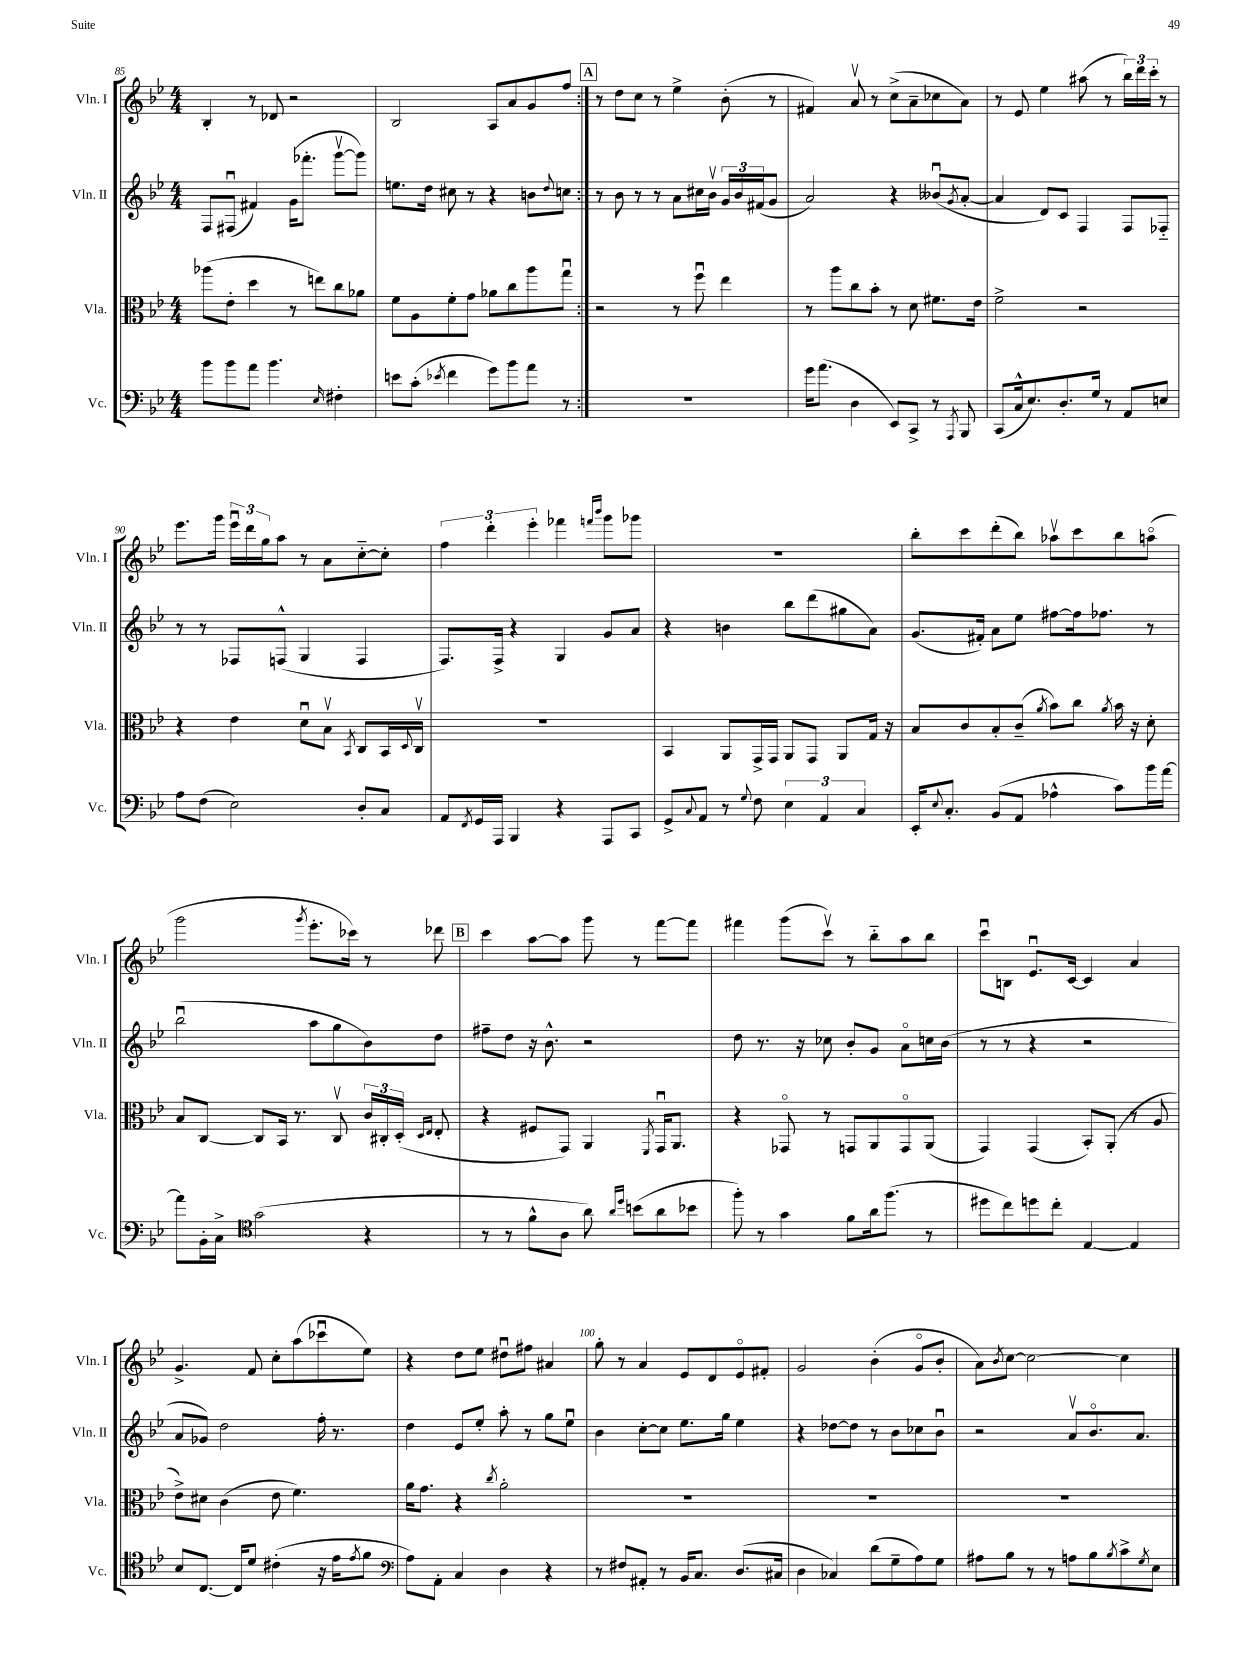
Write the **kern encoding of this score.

**kern	**kern	**kern	**kern
*part4	*part3	*part2	*part1
*staff4	*staff3	*staff2	*staff1
*I"Vc.	*I"Vla.	*I"Vln. II	*I"Vln. I
*I'Vc.	*I'Vla.	*I'Vln. II	*I'Vln. I
*clefF4	*clefC3	*clefG2	*clefG2
*k[b-e-]	*k[b-e-]	*k[b-e-]	*k[b-e-]
*M4/4	*M4/4	*M4/4	*M4/4
=85	=85	=85	=85
8b-\L	(8aa-X\L	8F/L	4B-'/
8b-\	8e-'\J	(8F#Xu/J	.
8a\J	4dd\	4f#X/)	8r
4.b-\	.	.	8d-X/
.	8r	(16g\KL	2r
.	.	8.fff-X'\J	.
.	8een\L)	.	.
16qqE-/	.	.	.
4F#X'\	8cc\	[8gggv\L	.
.	8a-X\J	8ggg\J])	.
=86	=86	=86	=86
8en\L	8f\L	8.een\L	2B-/
(8c'\J	8A\	.	.
.	.	16dd\Jk	.
8qe-X/	.	.	.
4f\	8f'\	8cc#X\	.
.	8g\J	8r	.
8g\L)	8a-X\L	4r	8A/L
8b-\	8cc\	.	8a/
8a\J	8aa\	8bn\L	8g/
.	.	8qqdd/	.
8r	8ggu\J	8ccn\J	8ff/J
!!LO:REH:place=s1:t=A
=87:|!	=87:|!	=87:|!	=87:|!
1r	2r	8r	8r
.	.	8b-\	8dd\L
.	.	8r	8cc\J
.	.	8r	8r
.	8r	8a\L	4ee-^\
.	8ffu\	16cc#X\L	.
.	.	16b-v\JJ	.
.	4ee-\	24g/LL	(8b-'\
.	.	24b-/	.
.	.	(24f#X/J	.
.	.	8g/J	8r
=88	=88	=88	=88
16g\KL	8r	2a/)	4f#X/)
(8.a\J	.	.	.
.	8aa\L	.	.
4D\	8cc\	.	8av/
.	8b-'\J	.	8r
8EE-/L)	8r	4r	(8cc^\L
8CC^/J	8d\	.	8a~\
8r	8.f#X\L	(8b--Xu/L	8cc-X\
8qAAA/	.	8qg/	.
8BBB-/	.	[8a'/J	8a\J)
.	16e-\Jk	.	.
=89	=89	=89	=89
(8CC/L	2f^\	4a/]	8r
16C^^/k	.	.	8e-/
8.E-/)	.	.	.
.	.	8d/L)	4ee-\
8.D'/	.	8c/J	.
.	2r	4F/	(8aa#X\
16G/Jk	.	.	.
8r	.	.	8r
8AA/L	.	8F/L	24bb-\LL)
.	.	.	24ddd\
.	.	.	24ccc'\JJ
8En/J	.	8F-X/J	8r
!!LO:LB:g=z
=90	=90	=90	=90
8A\L	4r	8r	8.eee-\L
(8F\J	.	8r	.
.	.	.	16ggg\Jk
2E-\)	4e-\	8F-X/L	24eee-u\LL
.	.	.	24ddd\
.	.	.	24gg\J
.	.	(8Fn^^/J	8aa\J
.	8du\L	4G/	8r
.	8B-v\J	.	8a\L
.	8qBB-/	.	.
8D'/L	8C/L	4F/	[8cc\
8C/J	16BB-/L	.	8cc'\J]
.	8qqD/	.	.
.	16Cv/JJ	.	.
=91	=91	=91	=91
8AA/L	1r	8.F/L)	6ff\
8qFF/	.	.	.
16GG/L	.	.	.
.	.	.	6ddd'\
16AAA/JJ	.	16F^/Jk	.
4BBB-/	.	4r	.
.	.	.	6eee-'\
4r	.	4G/	4fff-X\
.	.	.	16qqfffn/LL
.	.	.	16qqbbb-/JJ
8AAA/L	.	8g/L	8ggg\L
8CC/J	.	8a/J	8ggg-X\J
=92	=92	=92	=92
8GG^/L	4BB-/	4r	1r
8qqC/	.	.	.
8AA/J	.	.	.
8r	8AA/L	4bn\	.
8qqG/	.	.	.
8F\	16GG^/L	.	.
.	16GG/JJ	.	.
6E-\	8AA/L	8bb-\L	.
.	8GG/J	(8ddd\	.
6AA/	.	.	.
.	8AA/L	8gg#X\	.
6C/	.	.	.
.	16G/Jk	8a\J)	.
.	16r	.	.
=93	=93	=93	=93
16EE-'/KL	8B-/L	(8.g/L	8bb-'\L
8qqE-/	.	.	.
8.C'/J	.	.	.
.	8c/	.	8ccc\
.	.	16f#X'/Jk)	.
(8BB-/L	8B-'/	8a\L	(8ddd'\
8AA/J	(8c~/J	8ee-\J	8bb-\J)
.	8qa/	.	.
4A-X^^\	8b-\L)	[8ff#X\L	8aa-Xv\L
.	8cc\J	16ff#\k]	8ccc\
.	.	8.ff-X\J	.
.	8qa/	.	.
8c\L)	16b-\	.	8bb-\
.	16r	.	.
16b-\L	8d'\	8r	(8aan\J
[16a\JJ	.	.	.
!!LO:LB:g=z
=94	=94	=94	=94
8a\L]	8B-/L	(2bb-u\	2ggg\
16BB-'\L	[8C/J	.	.
16C^\JJ	.	.	.
*clefC4	*	*	*
(2g\	8C/L]	.	.
.	16BB-/Jk	.	.
.	8.r	.	.
.	.	.	8qggg/
.	.	8aa\L	8.eee-'\L
.	8Cv/	8gg\	.
.	.	.	16ccc-X\Jk)
4r	24c/LL	8b-\)	8r
.	24C#X'/	.	.
.	(24D'/JJ	.	.
.	16qqD/LL	.	.
.	16qqE-/JJ	.	.
.	8E-'/	8dd\J	8ddd-X\
!!LO:REH:place=s1:t=B
=95	=95	=95	=95
8r	4r	8ff#X~\L	4ccc\
8r	.	8dd\J	.
8f^^\L	8F#X/L	16r	[8aa\L
.	.	8.b-^^\	.
8A\J	8GG/J)	.	8aa\J]
8a\)	4AA/	2r	8ggg\
16qqa/LL	.	.	.
16qqdd/JJ	.	.	.
(8bn\L	.	.	8r
.	8qFF/	.	.
8a\	16GGu/KL	.	[8fff\L
.	8.AA/J	.	.
8b-X\J	.	.	8fff\J]
=96	=96	=96	=96
8ff'\)	4r	8dd\	4fff#X\
8r	.	8.r	.
4g\	8GG-X/	.	(8ggg\L
.	.	16r	.
.	8r	8cc-X\	8cccv\J)
8f\L	8GGn/L	8b-'/L	8r
16a\k	8AA/	8g/J	8bb-\L
(8.ff\J	.	.	.
.	8GG/	8a\L	8aa\
8r	(8AA/J	16ccn\L	8bb-\J
.	.	(16b-\JJ	.
=97	=97	=97	=97
8dd#X\L	4GG/)	8r	8cccu\L
8cc\)	.	8r	8Bn\J
8ddn\	(4GG/	4r	8.e-u/L
8cc'\J	.	.	.
.	.	.	[16c/Jk
[4E-/	8BB-'/L)	2r	4c/]
.	(8AA'/J	.	.
4E-/]	8r	.	4a/
.	8A/	.	.
!!LO:LB:g=z
=98	=98	=98	=98
8B-/L	8e-^\L)	8a/L	4.g^/
[8.C/J	8d#X\J	8g-X/J)	.
.	(4c\	2dd\	.
16C/KL]	.	.	.
8d/J	.	.	8f/
(4c#X'\	8e-\	.	8cc'\L
.	4.f\)	.	(8aa\
16r	.	16ff'\	8ccc-Xu\
16e-\KL	.	8.r	.
8qe-/	.	.	.
8f\J	.	.	8ee-\J)
=99	=99	=99	=99
*clefF4	*	*	*
8A\L)	16a\KL	4dd\	4r
.	8.g\J	.	.
8AA'\J	.	.	.
4C/	4r	8e-/L	8dd\L
.	.	8ee-'/J	8ee-\J
.	8qcc/	.	.
4D\	2a'\	8aa'\	8dd#Xu\L
.	.	8r	8ff#X\J
4r	.	8gg\L	4a#X/
.	.	8ee-u\J	.
=100	=100	=100	=100
8r	1r	4b-\	8gg'\
8F#X/L	.	.	8r
8AA#X'/J	.	[8cc'\L	4a/
8r	.	8cc\J]	.
16BB-/KL	.	8.ee-\L	8e-/L
8.C/J	.	.	.
.	.	.	8d/
.	.	16gg\Jk	.
(8.D/L	.	4ee-\	8e-/
.	.	.	8f#X'/J
16C#X/Jk	.	.	.
=101	=101	=101	=101
4D\	1r	4r	2g/
4C-X/)	.	[8dd-X\L	.
.	.	8dd-\J]	.
(8d\L	.	8r	(4b-'\
8G~\	.	8b-\L	.
8A\)	.	8cc-X\	8g/L
8G\J	.	8b-u\J	8b-'/J
=102	=102	=102	=102
8A#X\L	1r	2r	8a\L)
.	.	.	8qb-/
8B-\J	.	.	[8cc\J
8r	.	.	2cc\_
8r	.	.	.
8An\L	.	8av/L	.
8B-\	.	8.b-/	.
8qB-/	.	.	.
8c^\	.	.	4cc\]
.	.	8.a/J	.
8qG/	.	.	.
8E-\J	.	.	.
==	==	==	==
*-	*-	*-	*-
